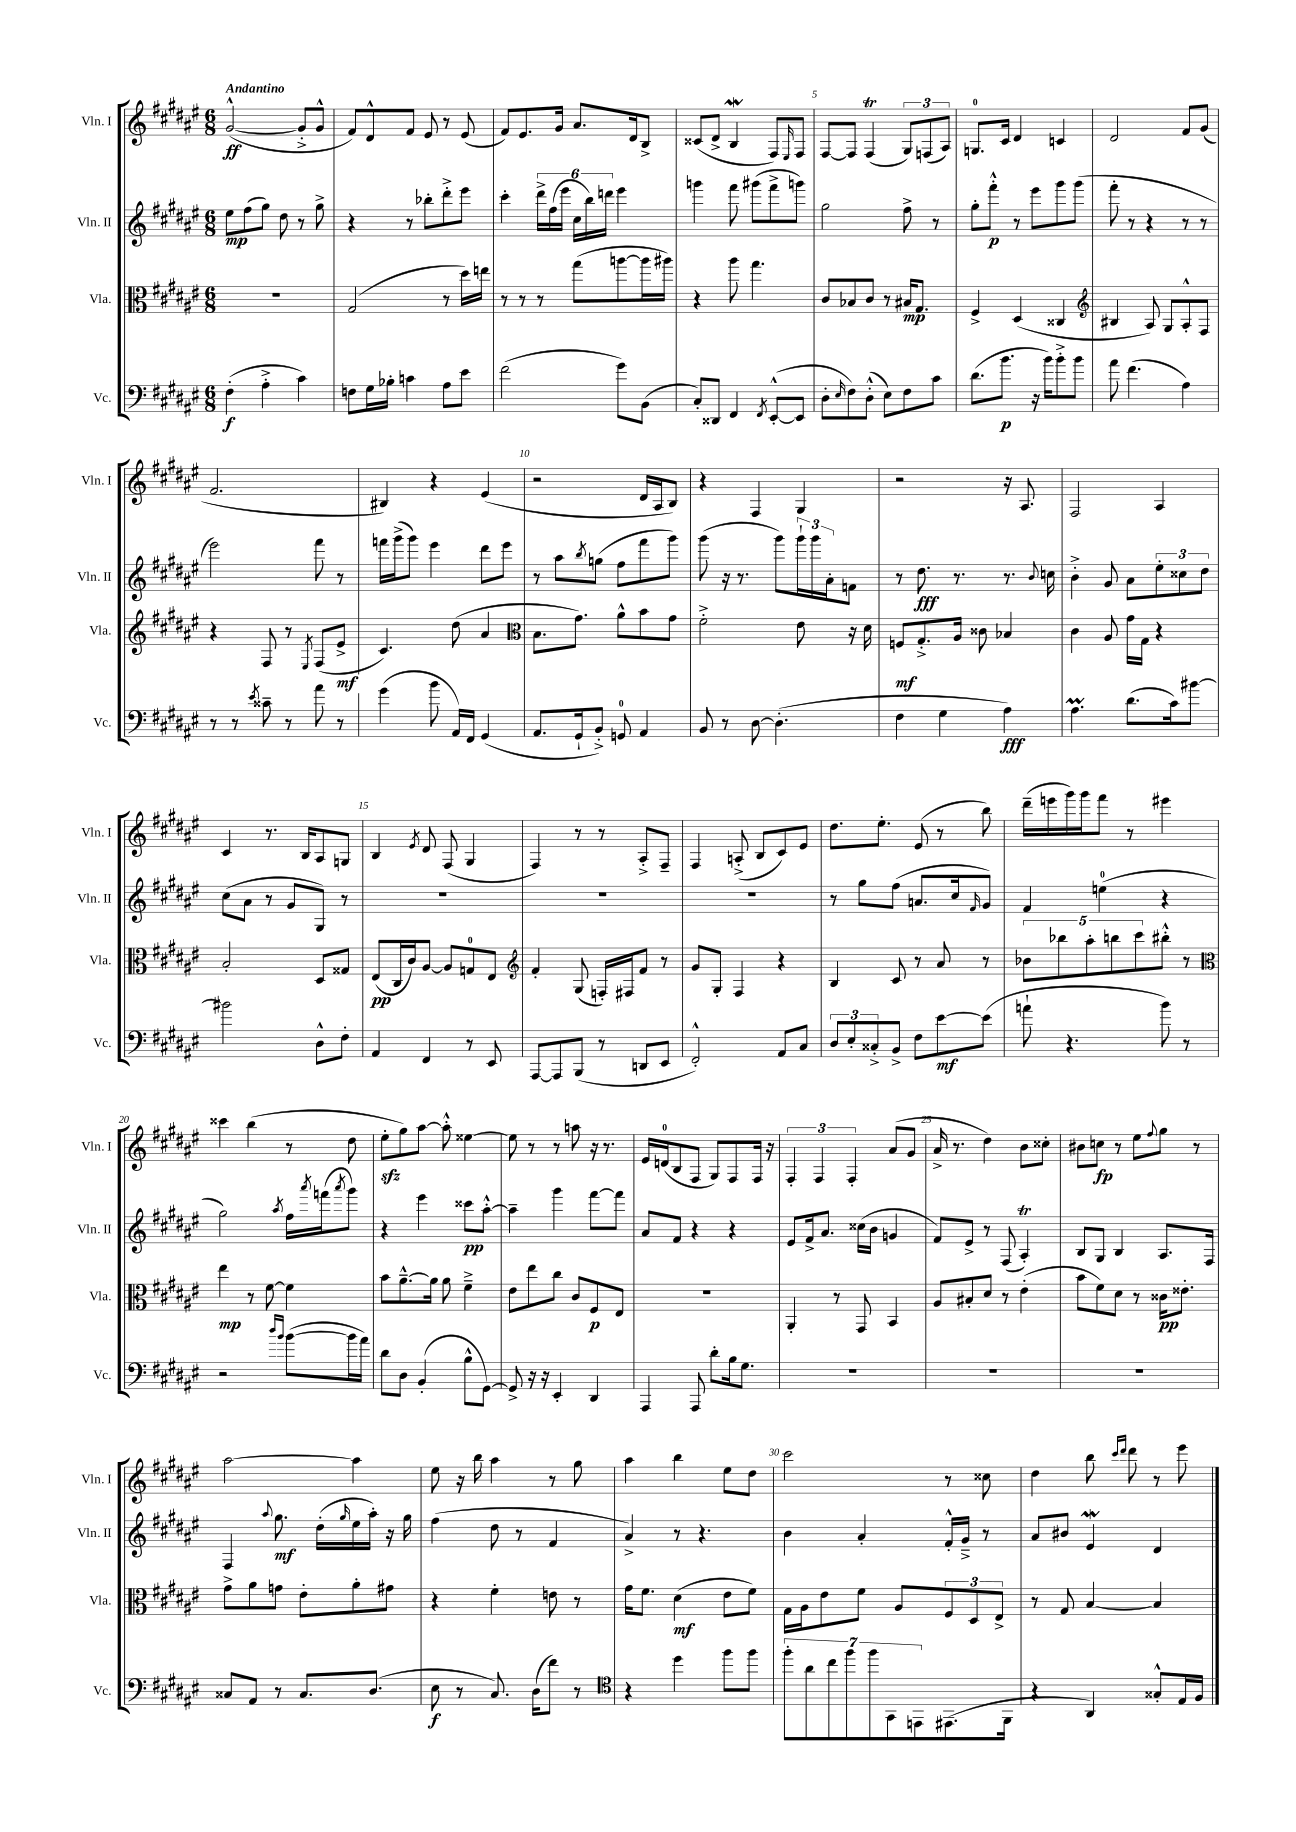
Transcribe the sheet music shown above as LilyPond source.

<<
\new StaffGroup <<
\new Staff = "s0" \with { instrumentName = "Vln. I" shortInstrumentName = "Vln. I" } {
    \clef treble \key fis \major \numericTimeSignature \time 6/8 \tempo "Andantino"
    gis'2~-^\ff( gis'8-.-> gis'8-^ |
    fis'8) dis'8-^ fis'8 eis'8 r8 eis'8( |
    fis'8) eis'8. gis'16 ais'8. dis'16 b8-> |
    cisis'8( dis'8-> b4\mordent fis8) \grace { eis16 } fis8 |
    fis8~ fis8 fis4\trill( \tuplet 3/2 { gis8) f8( ais8) } |
    g8.-0 cis'16 dis'4 c'4 |
    dis'2 fis'8 gis'8( |
    fis'2. |
    bis4) r4 eis'4( |
    r2 dis'16 ais16 b8) |
    r4 fis4 gis4 |
    r2 r16 ais8. |
    fis2 ais4 |
    cis'4 r8. b16 ais8 g8 |
    b4 \acciaccatura { eis'8 } dis'8 fis8( gis4 |
    fis4) r8 r8 ais8-.-> fis8-- |
    fis4 a8-.->( b8 cis'8) eis'8 |
    dis''8. eis''8.-. eis'8( r8 b''8) |
    dis'''16--( e'''16 gis'''16) gis'''16 fis'''8 r8 eis'''4 |
    cisis'''4 b''4( r8 dis''8 |
    eis''8-.\sfz gis''8) ais''8~ ais''8-.-^ eisis''4~ |
    eisis''8 r8 r8 a''8 r16 r8. |
    eis'16 d'16-0( b8 fis8 gis8) fis8 fis16 r16 |
    \tuplet 3/2 { fis4-. fis4 fis4-. } ais'8( gis'8 |
    ais'16-> r8. dis''4) b'8 cisis''8-. |
    bis'8 c''8\fp r8 eis''8 \appoggiatura { fis''8 } gis''8 r8 |
    ais''2~ ais''4 |
    eis''8 r16 b''16 ais''4 r8 gis''8 |
    ais''4 b''4 eis''8 dis''8 |
    cis'''2 r8 cisis''8 |
    dis''4 b''8 \grace { cis'''16 dis'''16 } dis'''8 r8 eis'''8 \bar "|." |
}
\new Staff = "s1" \with { instrumentName = "Vln. II" shortInstrumentName = "Vln. II" } {
    \clef treble \key fis \major \numericTimeSignature \time 6/8
    eis''8\mp fis''8( gis''8) dis''8 r8 gis''8-> |
    r4 r8 bes''8-. dis'''8-.-> eis'''8 |
    cis'''4-. \tuplet 6/4 { dis'''16-> fis''16( eis'''16 cis''16 b''16) d'''16 } eis'''4 |
    g'''4 fis'''8 gis'''8( fis'''8-> g'''8) |
    gis''2 fis''8-> r8 |
    gis''8-. fis'''8-.-^\p r8 eis'''8 gis'''8 gis'''8( |
    fis'''8-. r8 r4 r8 r8 |
    eis'''2) fis'''8 r8 |
    f'''16 gis'''16->( gis'''8) eis'''4 dis'''8 eis'''8 |
    r8 ais''8 \acciaccatura { b''8 } g''8( fis''8 fis'''8 gis'''8) |
    gis'''8( r16 r8. gis'''8) \tuplet 3/2 { gis'''16-! gis'''16 ais'16-. } f'8 |
    r8 dis''8.\fff r8. r8. \appoggiatura { b'8 } c''16 |
    b'4-.-> gis'8 ais'8 \tuplet 3/2 { eis''8-. cisis''8 dis''8 } |
    cis''8( ais'8 r8 gis'8 gis8) r8 |
    R2. |
    R2. |
    R2. |
    r8 gis''8 fis''8( a'8. cis''16 \grace { fis'16 } gis'8) |
    fis'4 e''4-0( r4 |
    gis''2) \acciaccatura { ais''8 } fis''16 \acciaccatura { ais'''8 } f'''16( \acciaccatura { ais'''8 } gis'''8) |
    r4 eis'''4 cisis'''8\pp ais''8~-.-^ |
    ais''4-- gis'''4 fis'''8~ fis'''8 |
    ais'8 fis'8 r4 r4 |
    eis'8 fis'16-> ais'8. cisis''16( b'16 g'4 |
    fis'8) eis'8-> r8 fis8( ais4-.\trill) |
    b8 gis8 b4 ais8. fis16 |
    fis4 \appoggiatura { ais''8 } gis''8.\mf dis''16-.( \grace { gis''16 } eis''16 ais''16-.) r16 gis''16 |
    fis''4( dis''8 r8 fis'4 |
    ais'4->) r8 r4. |
    b'4 ais'4-. fis'16-.-^ gis'16---> r8 |
    ais'8 bis'8 eis'4\mordent dis'4 \bar "|." |
}
\new Staff = "s2" \with { instrumentName = "Vla." shortInstrumentName = "Vla." } {
    \clef alto \key fis \major \numericTimeSignature \time 6/8
    R2. |
    gis2( r8 dis''16) e''16 |
    r8 r8 r8 gis''8( a''8~ a''16 ais''16) |
    r4 ais''8 gis''4. |
    cis'8 bes8 cis'8 r8 bis16\mp gis8. |
    fis4-> dis4( cisis4 |
    \clef treble bis4 ais8) gis8 ais8-.-^ fis8 |
    r4 fis8 r8 \acciaccatura { eis8 } fis8( eis'8->\mf |
    cis'4.) dis''8( ais'4 |
    \clef alto b8. gis'8.) ais'8-^ b'8 gis'8 |
    fis'2-.-> eis'8 r16 dis'16 |
    f8\mf gis8.-.-> ais16 cisis'8 bes4 |
    cis'4 ais8 gis'16 gis16 r4 |
    b2-. dis8 gisis8 |
    eis8\pp( cis16 cis'16) ais8~ ais8 g8-0 eis8 |
    \clef treble fis'4-. gis8( f16-.) fis16 fis'8 r8 |
    gis'8 gis8-. fis4 r4 |
    b4 cis'8 r8 ais'8 r8 |
    \tuplet 5/4 { bes'8 bes''8 ais''8-. b''8 cis'''8 } bis''8-.-^ r8 |
    \clef alto eis''4\mp r8 fis'8~ fis'4 |
    b'8 ais'8.~---^ ais'16 ais'8 fis'4---> |
    eis'8 eis''8 cis''8 cis'8 fis8\p eis8 |
    R2. |
    ais,4-. r8 gis,8 b,4 |
    ais8 bis8-. dis'8 r8 eis'4-.( |
    b'8 fis'8) dis'8 r8 cisis'16\pp eisis'8.-. |
    gis'8-> ais'8 g'8 eis'8-. ais'8-. gis'8 |
    r4 fis'4-. e'8 r8 |
    gis'16 fis'8. dis'4\mf( eis'8 fis'8) |
    gis16 ais16 eis'8 fis'8 ais8 \tuplet 3/2 { fis8 dis8 eis8-> } |
    r8 gis8 b4~ b4 \bar "|." |
}
\new Staff = "s3" \with { instrumentName = "Vc." shortInstrumentName = "Vc." } {
    \clef bass \key fis \major \numericTimeSignature \time 6/8
    fis4-.\f( ais4-.-> cis'4) |
    f8 gis16 bes16-. c'4 ais8 eis'8 |
    fis'2( gis'8) b,8( |
    cis8-.) disis,8 fis,4 \acciaccatura { fis,8 } eis,8~-.-^( eis,8 |
    dis8-. \grace { eis16 } fis8) dis8-.-^( eis8) fis8 cis'8 |
    dis'8.( b'8.\p r16 b'16) b'8-.-> b'8 |
    ais'8 fis'4.( ais4) |
    r8 r8 \acciaccatura { eis'8 } cisis'8-- r8 ais'8 r8 |
    gis'4( b'8 ais,16) fis,16 gis,4( |
    ais,8. gis,16-! b,8-.->) g,8-0 ais,4 |
    b,8 r8 dis8~ dis4.-.( |
    fis4 gis4 ais4\fff) |
    ais4.\prall dis'8.( cis'16) bis'8~ |
    bis'2 dis8-^ fis8-. |
    ais,4 fis,4 r8 eis,8 |
    ais,,8~ ais,,8 b,,8( r8 d,8 eis,8 |
    fis,2-.-^) ais,8 cis8 |
    \tuplet 3/2 { dis8 eis8-. cisis8-.-> } b,8-> fis8 eis'8~\mf eis'8( |
    a'8-! r4. b'8) r8 |
    r2 \grace { dis''16 b'16 } b'8~( b'16 ais'16) |
    dis'8 dis8 b,4-.( b8-^ gis,8~) |
    gis,8-> r16 r16 eis,4-. dis,4 |
    ais,,4 ais,,8 dis'8-. b16 gis8. |
    R2. |
    R2. |
    R2. |
    cisis8 ais,8 r8 cisis8. dis8.( |
    eis8\f r8 cis8.) dis16( fis'8) r8 |
    \clef tenor r4 dis''4 fis''8 fis''8 |
    \tuplet 7/4 { fis''8-. ais'8 cis''8 fis''8 fis''8 gis,8 e,8 } eis,8.( fis,16 |
    r4 ais,4) gisis8-.-^ eis16 fis16 \bar "|." |
}
>>
>>
\layout { \context { \Score \override BarNumber.break-visibility = ##(#f #t #t) barNumberVisibility = #(every-nth-bar-number-visible 5) } }
